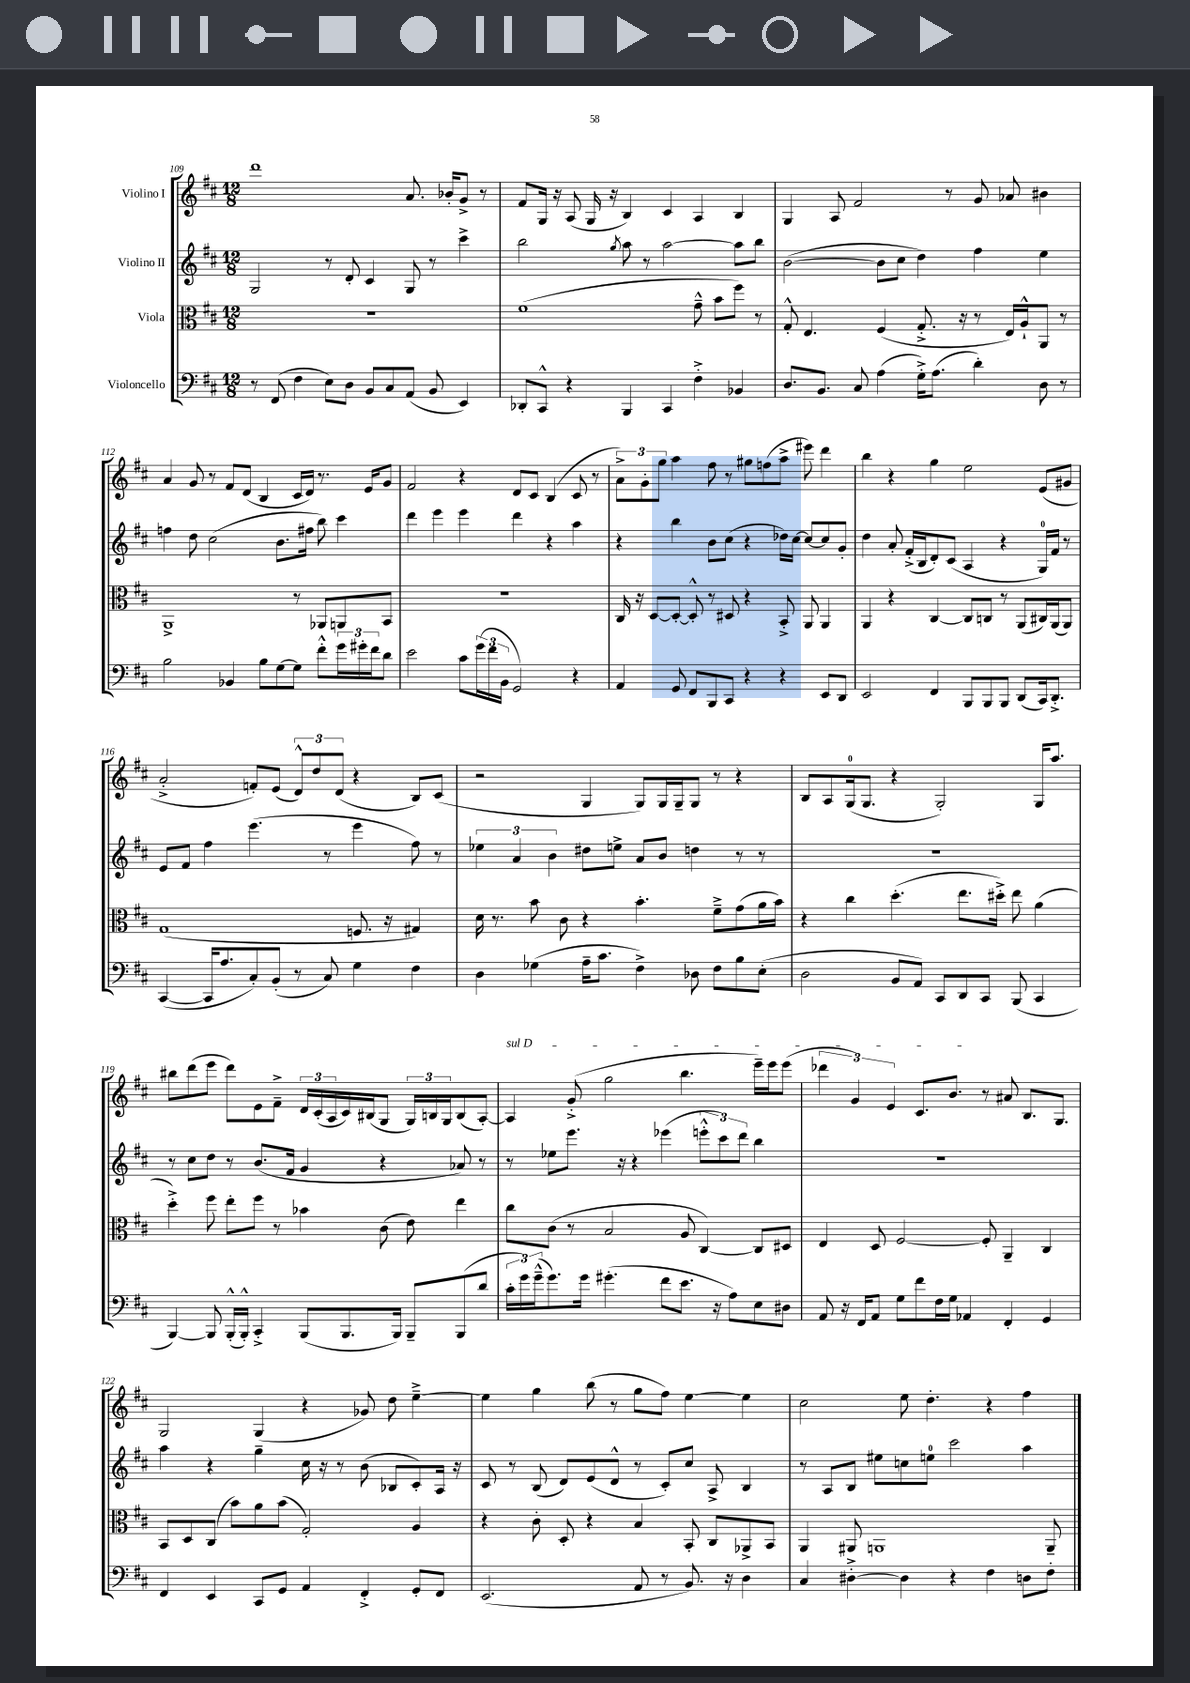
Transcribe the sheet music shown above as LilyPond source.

<<
\new StaffGroup <<
\new Staff = "s0" \with { instrumentName = "Violino I" } {
    \clef treble \key d \major \numericTimeSignature \time 12/8
    d'''1 a'8. bes'16-. g'8-> r8 |
    fis'8 g16 r16 a8( g16 r16 b4) cis'4 a4 b4 |
    g4 a8 fis'2 r8 g'8 aes'8 bis'4 |
    a'4 g'8 r8 fis'8 d'8( b4 cis'16 d'16) r8. e'16 g'8 |
    fis'2 r4 d'8 cis'8 b4( cis'8 r8 |
    \tuplet 3/2 { a'8->) g'8-. g''8 } a''4 fis''8 r8 gis''8 f''8( a''8-> eis'''8) d'''4 |
    b''4 r4 g''4 e''2 e'8( gis'8 |
    a'2-.-> f'8-.) e'8( \tuplet 3/2 { d'8-^) d''8 d'8( } r4 b8) cis'8( |
    r2 g4 g8) g16 g16-- g8 r8 r4 |
    b8 a8 g16-0( g8. r4 g2-.) g16 a''8. |
    bis''8 d'''8( e'''8 d'''8) e'8 fis'8---> \tuplet 3/2 { d'16 cis'16-.( a16 } cis'16) bis16( g8 \tuplet 3/2 { g16) b16 g16 } b8( a8~-.) |
    \once \override TextSpanner.bound-details.left.text = \markup { \italic "sul D" } a4\startTextSpan g'8-.->( g''2 b''4. e'''16--) e'''16 e'''8( |
    \tuplet 3/2 { des'''4 g'4) e'4 } cis'8. b'8.\stopTextSpan r8 ais'8 b8. g8. |
    g2 g4( r4 ges'8) d''8 e''4~---> |
    e''4 g''4 b''8( r8 g''8 fis''8) e''4~ e''4 |
    cis''2 e''8 d''4.-. r4 fis''4 \bar "|." |
}
\new Staff = "s1" \with { instrumentName = "Violino II" } {
    \clef treble \key d \major \numericTimeSignature \time 12/8
    g2 r8 d'8-. cis'4 g8 r8 cis'''4-> |
    b''2 \acciaccatura { g''8 } a''8 r8 a''2~ a''8 b''8 |
    b'2~( b'8 cis''8 d''4) fis''4 e''4 |
    f''4 d''8 cis''2( b'8. fis''16 b''8) cis'''4 |
    d'''4 e'''4 e'''4 d'''4 r4 a''4 |
    r4 b''4 b'8 cis''8( r4 des''16) cis''16~ cis''8~ cis''8 g'8-. |
    d''4 a'8-. fis'16-.->( b16 d'8-.) cis'8( a4 r4 g16-0) fis'16 r8 |
    e'8 fis'8 fis''4 e'''4.( r8 e'''4 fis''8) r8 |
    \tuplet 3/2 { ees''4 a'4 b'4 } dis''8 e''8-> a'8 b'8 d''4 r8 r8 |
    R1. |
    r8 cis''8 d''8 r8 b'8.( fis'16 g'4 r4 aes'8) r8 |
    r8 ees''8 e'''8. r16 r4 ees'''4( \tuplet 3/2 { e'''8-.-^ cis'''8) d'''8 } b''4 |
    R1. |
    a''4 r4 g''4-- cis''16 r16 r8 b'8( bes8 cis'8-.) a16 r16 |
    cis'8 r8 b8( d'8) e'8( d'8-^ r8 cis'8-.) cis''8 a8-> b4 |
    r8 a8 b8 eis''8 c''8 e''8-0 cis'''2 a''4 \bar "|." |
}
\new Staff = "s2" \with { instrumentName = "Viola" } {
    \clef alto \key d \major \numericTimeSignature \time 12/8
    R1. |
    fis'1( g'8---^ b'8 fis''8) r8 |
    g8-.-^ e4. fis4( g8.-.-> r16 r8 e16) a16-!-^ a,8 r8 |
    a,1-> r8 aes,8 a,8 b,8 |
    R1. |
    cis16 r16 d8~ d8~-. d8-.-^ r8 dis8 r4 b,8-.-> a,8 a,4 |
    a,4 r4 cis4~ cis8 c8 r8 a,8( cis16) a,16( a,8) |
    g1( f8. r16 gis4) |
    d'16 r8. b'8 cis'8 r4 b'4.-. fis'8---> g'8( a'16 b'16) |
    r4 cis''4 d''4.-.( e''8. dis''16-.->) e''8 a'4( |
    d''4-.->) fis''8 e''8-. fis''8 r8 bes'4 cis'8( e'8) e''4 |
    cis''8 cis'8( r8 b2 a8 cis4~) cis8 dis8 |
    e4 d8 fis2~ fis8-. a,4-- cis4 |
    b,8 d8 cis8( b'8) a'8 b'8( g2-.) a4 |
    r4 cis'8-. d8-. r4 b4 b,8-. cis8 aes,8-> b,8 |
    a,4 ais,8 a,1 a,8-- \bar "|." |
}
\new Staff = "s3" \with { instrumentName = "Violoncello" } {
    \clef bass \key d \major \numericTimeSignature \time 12/8
    r8 fis,8( fis4 e8) d8 b,8 cis8 a,8( b,8 e,4) |
    des,8-. cis,8-^ r4 b,,4 cis,4 fis4-.-> bes,4 |
    d8. b,8. cis8 a4( g16-.->) a8.( d'4-.) d8 r8 |
    b2 bes,4 b8 g8~ g8 fis'8-.-^ \tuplet 3/2 { g'16 gis'16-. fis'16 } d'8 |
    e'2 cis'8 \tuplet 3/2 { g'16( fis'16 b,16 } g,2) r4 |
    a,4 g,8 fis,8 b,,8 cis,8 r4 r4 e,8 d,8 |
    e,2 fis,4 b,,8 b,,8 b,,8 d,8( cis,16) d,8.-.-> |
    cis,4~( cis,16 a8. cis8-.) b,8-.( r8 cis8) g4 fis4 |
    d4 ges4( a16-- cis'8. fis4->) des8 fis8 b8 e8-.( |
    d2 b,8 a,8) cis,8 d,8 cis,8 b,,8( cis,4 |
    b,,4~) b,,8 b,,16-.-^( b,,16-.-^) cis,4-.-> b,,8( b,,8. b,,16) b,,8-- b,,8( d'8 |
    \tuplet 3/2 { cis'16-. g'16) g'16---^( } g'8.) g'16 gis'4.-.( fis'8 e'8. r16 a8) e8 dis8 |
    a,8 r16 fis,16 a,8 g8 fis'8 fis16 g16 aes,4 fis,4-. g,4 |
    fis,4 e,4 cis,8 g,8 a,4 fis,4-.-> g,8-. fis,8 |
    e,2.( a,8 r8 b,8.) r16 d4 |
    cis4 dis4~-.-> dis4 r4 fis4 d8 fis8-. \bar "|." |
}
>>
>>
\layout { \context { \Score currentBarNumber = #109 } }
